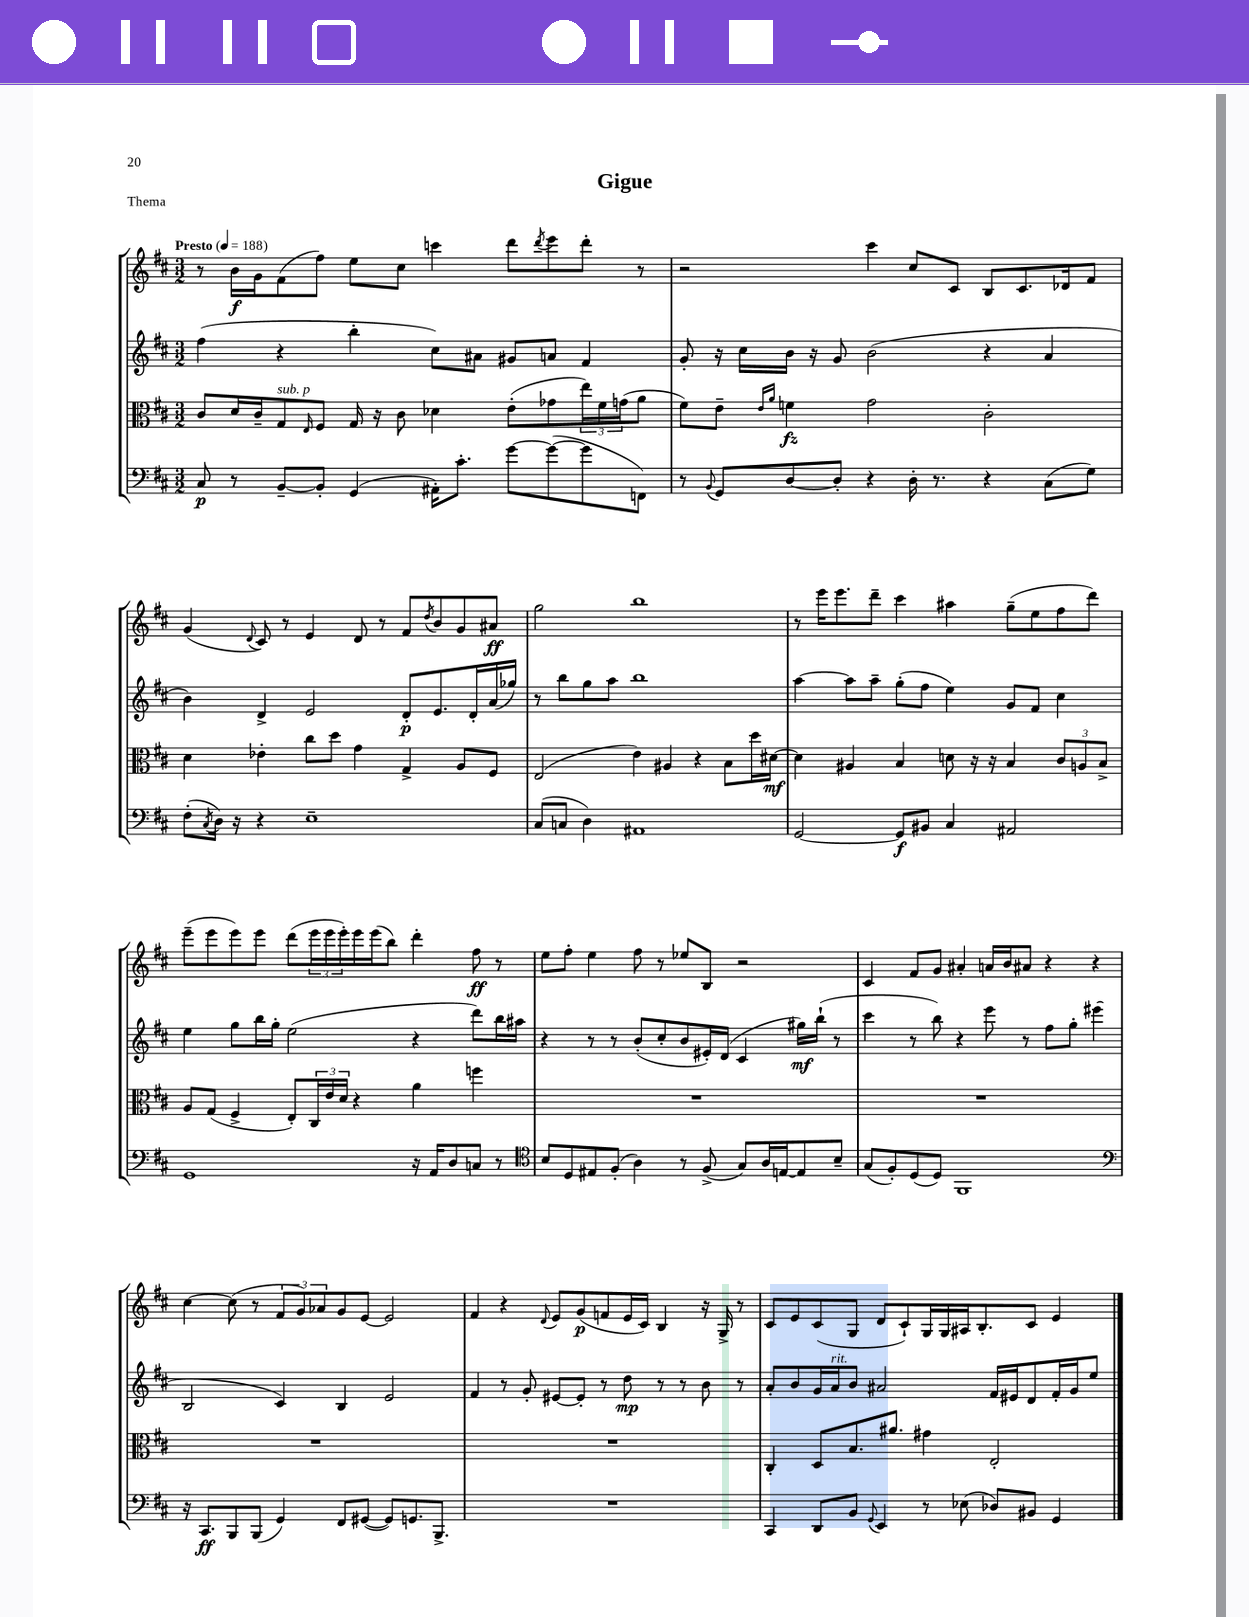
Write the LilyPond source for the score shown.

\header { title = "Gigue" piece = "Thema" }
<<
\new StaffGroup <<
\new Staff = "s0" {
    \clef treble \key d \major \numericTimeSignature \time 3/2 \tempo "Presto" 4 = 188
    r8 b'16\f g'16 fis'8( fis''8) e''8 cis''8 c'''4 d'''8 \acciaccatura { d'''8 } e'''8 d'''8-. r8 |
    r2 cis'''4 cis''8 cis'8 b8 cis'8. des'16 fis'8 |
    g'4( \appoggiatura { d'8 } cis'8) r8 e'4 d'8 r8 fis'8 \acciaccatura { d''8 } b'8 g'8 ais'8\ff |
    g''2 b''1 |
    r8 e'''16 e'''8. d'''8-- cis'''4 ais''4 g''8--( e''8 fis''8 d'''8) |
    e'''8--( e'''8 e'''8) e'''8 d'''8( \tuplet 3/2 { e'''16 e'''16 e'''16-.) } e'''16 e'''16( b''8) d'''4-. fis''8\ff r8 |
    e''8 fis''8-. e''4 fis''8 r8 ees''8 b8 r2 |
    cis'4 fis'8 g'8 ais'4-. a'16 b'16 ais'8 r4 r4 |
    cis''4~ cis''8( r8 \tuplet 3/2 { fis'8 g'8) aes'8 } g'8 e'8~ e'2 |
    fis'4 r4 \appoggiatura { d'8 } e'8 g'8\p( f'8 e'16 cis'16) b4 r16 g16-> r8 |
    cis'8 e'8 cis'8( g8 d'8 cis'8-!) g16 g16 ais16 b8.-. cis'8 e'4 \bar "|." |
}
\new Staff = "s1" {
    \clef treble \key d \major \numericTimeSignature \time 3/2
    fis''4( r4 b''4-. cis''8) ais'8 gis'8 a'8 fis'4 |
    g'8-. r16 cis''16 b'16 r16 g'8 b'2( r4 a'4 |
    b'4) d'4-> e'2 d'8-.\p e'8. d'16-. a'16( ges''16) |
    r8 b''8 g''8 a''8 b''1 |
    a''4~ a''8 a''8-- g''8-.( fis''8 e''4) g'8 fis'8 cis''4 |
    e''4 g''8 b''16 g''16-. e''2( r4 d'''8) b''16 ais''16 |
    r4 r8 r8 b'8-.( cis''8-. b'8 eis'16-.) d'16( cis'4 gis''16\mf) b''16-!( r8 |
    cis'''4 r8 b''8) r4 e'''8 r8 fis''8 g''8-. eis'''4( |
    b2 cis'4) b4 e'2 |
    fis'4 r8 g'8-. eis'8~ eis'8-. r8 d''8\mp r8 r8 b'8 r8 |
    a'8-. b'8 g'16 a'16^\markup { \italic "rit." } b'8 ais'2 fis'16 eis'16 d'8 fis'16-. g'16 e''8 \bar "|." |
}
\new Staff = "s2" {
    \clef alto \key d \major \numericTimeSignature \time 3/2
    cis'8 d'16 cis'16-- g8^\markup { \italic "sub. p" } \grace { e16 } fis8 g16 r16 cis'8 des'4 e'8-.( ges'8 \tuplet 3/2 { e''16) fis'16 g'16( } a'8 |
    fis'8) e'8-- \grace { e'16 a'16 } f'4\fz g'2 cis'2-. |
    d'4 ees'4-. cis''8 d''8 g'4 g4-> a8 fis8 |
    e2( e'4) ais4 r4 b8 d''16 dis'16~\mf |
    dis'4 ais4 b4 d'8 r16 r16 b4 \tuplet 3/2 { cis'8 a8 b8-> } |
    a8 g8( fis4-> e8-.) \tuplet 3/2 { cis16 e'16 d'16 } r4 a'4 f''4 |
    R1. |
    R1. |
    R1. |
    R1. |
    cis4-. d8 b8. ais'8. gis'4 e2-. \bar "|." |
}
\new Staff = "s3" {
    \clef bass \key d \major \numericTimeSignature \time 3/2
    cis8\p r8 b,8~-- b,8-. g,4( ais,16-.) cis'8.-. g'8~ g'8~( g'8 f,8) |
    r8 \appoggiatura { b,8 } g,8 d8~ d8-. r4 d16-. r8. r4 cis8( g8) |
    fis8-.( \acciaccatura { cis8 } d16) r16 r4 e1-- |
    cis8( c8 d4) ais,1 |
    g,2~ g,8\f bis,8 cis4 ais,2 |
    g,1 r16 a,16 d8 c8 r8 |
    \clef tenor b8 d8 eis8 fis8-.( a4) r8 fis8->( g8) a16 e16~ e8 b8-- |
    g8( fis8-.) d8( d8) fis,1 |
    \clef bass r16 cis,8.\ff b,,8 b,,8( g,4) fis,8 gis,8~( gis,8) g,8. b,,8.-> |
    R1. |
    cis,4 d,8 b,8 \appoggiatura { g,8 } e,4 r8 ees8( des8) bis,8 g,4 \bar "|." |
}
>>
>>
\layout { \context { \Score \remove "Bar_number_engraver" } }
